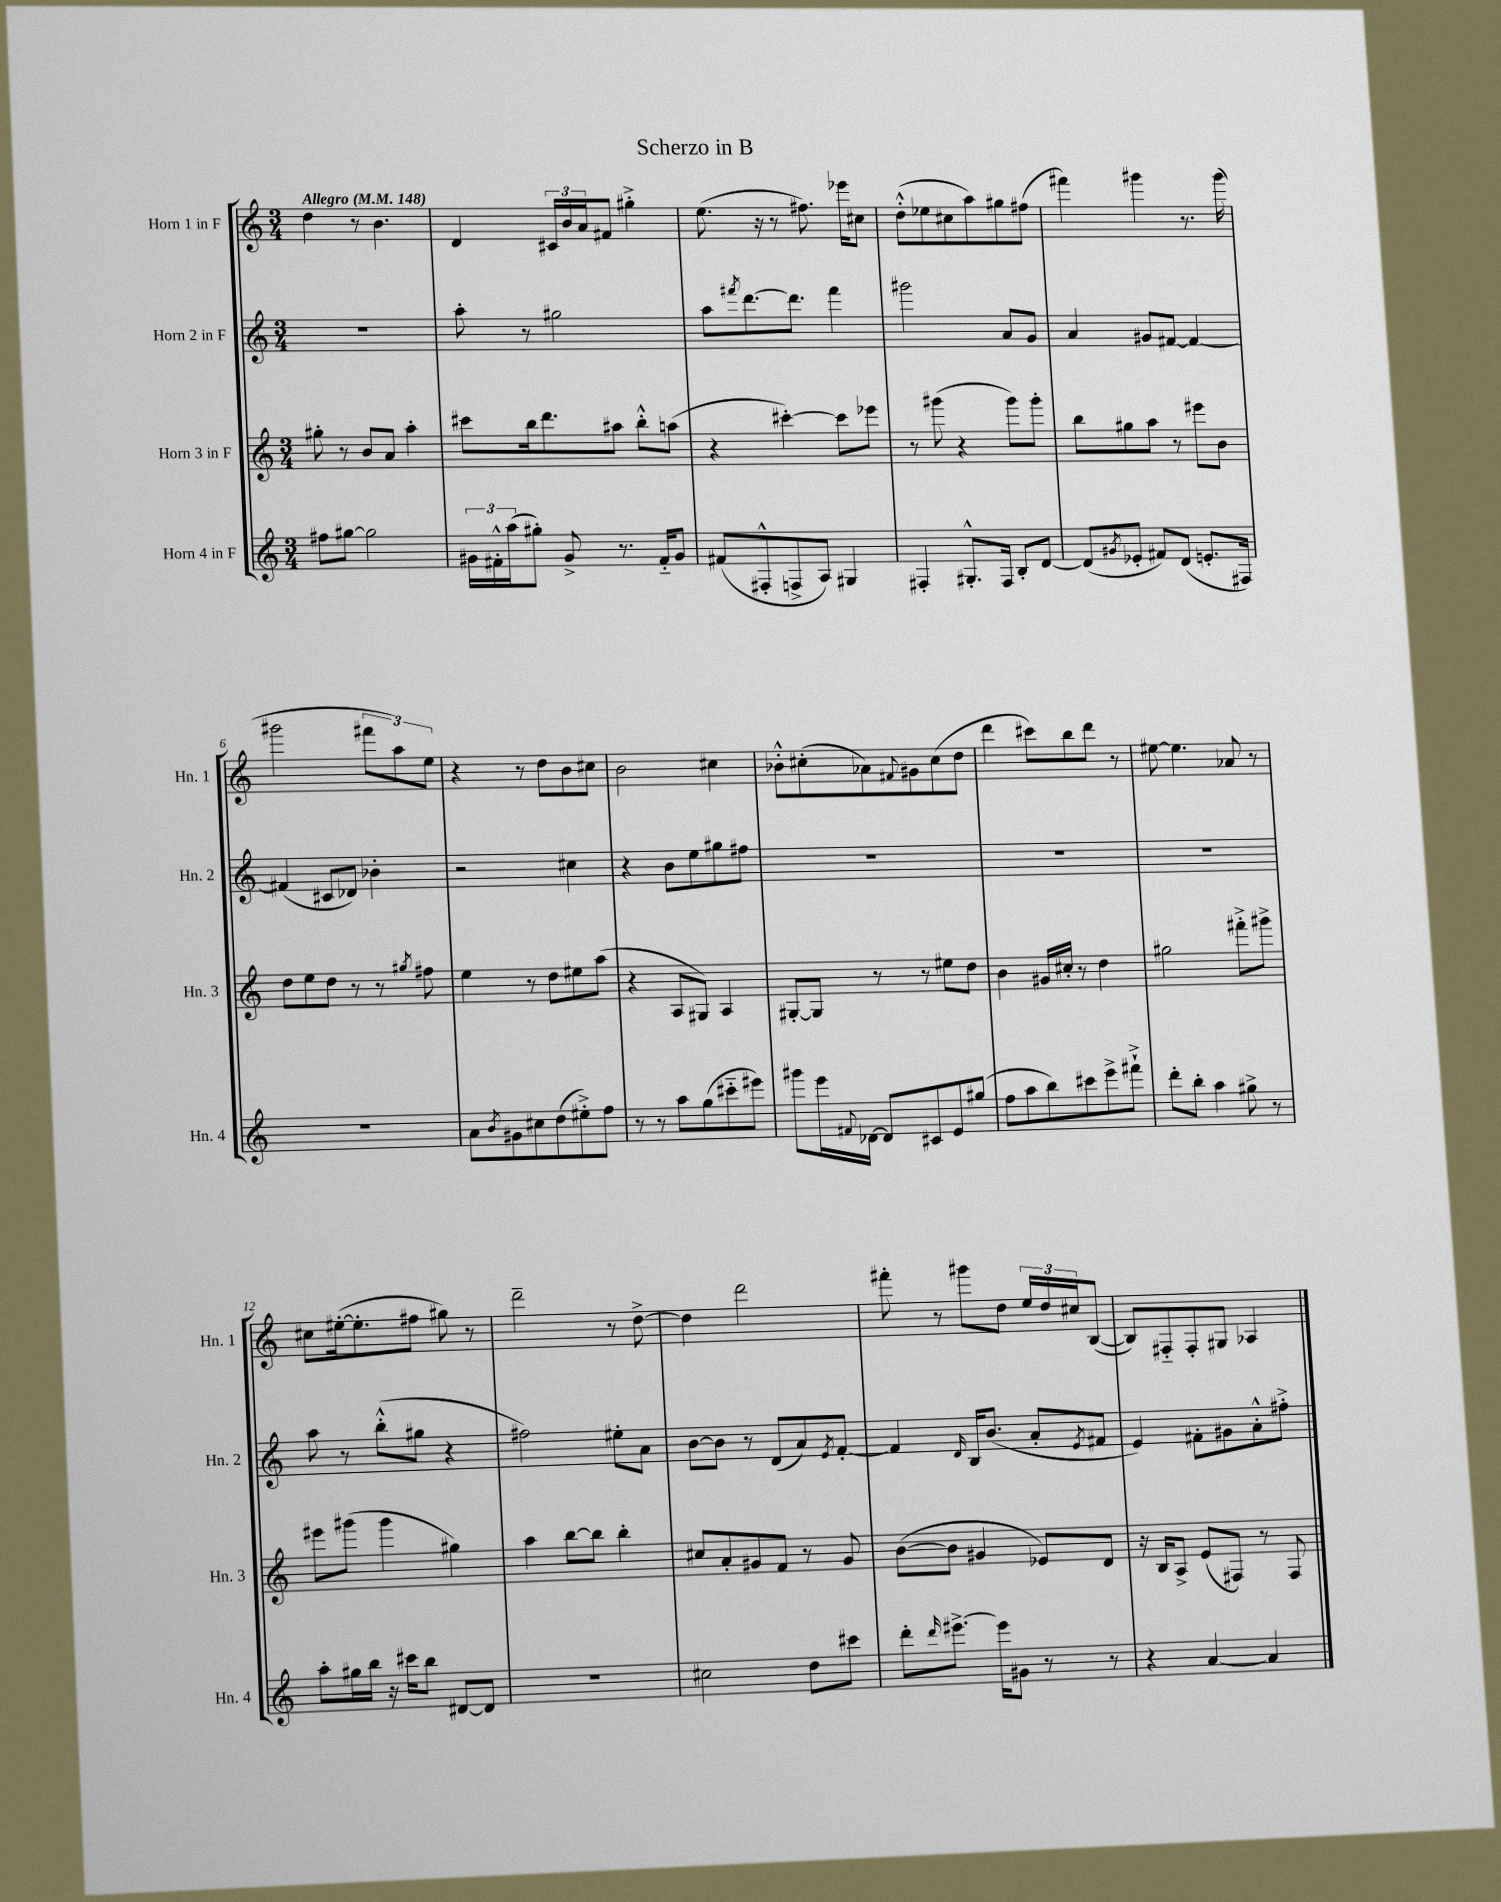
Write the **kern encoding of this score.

**kern	**kern	**kern	**kern
*part4	*part3	*part2	*part1
*staff4	*staff3	*staff2	*staff1
*I"Horn 4 in F	*I"Horn 3 in F	*I"Horn 2 in F	*I"Horn 1 in F
*I'Hn. 4	*I'Hn. 3	*I'Hn. 2	*I'Hn. 1
*clefG2	*clefG2	*clefG2	*clefG2
*k[]	*k[]	*k[]	*k[]
*M3/4	*M3/4	*M3/4	*M3/4
*MM148	*MM148	*MM148	*MM148
=1	=1	=1	=1
!	!	!	!LO:TX:a:B:t=Allegro
8ff#X\L	8gg#X'\	2.r	4dd\
[8gg#X\J	8r	.	.
2gg#\]	8b/L	.	8r
.	8a/J	.	4.b\
.	4aa'\	.	.
=2	=2	=2	=2
24g#X\LL	8ccc#X\L	8aa'\	4d/
24f#X'^^\	.	.	.
(24aa\J	.	.	.
8gg#X'\J)	16bb\k	8r	.
.	8.ddd\	.	.
8g#^/	.	2gg#X\	24c#X/LL
.	.	.	24b/
.	.	.	24a/J
8.r	8aa#X\J	.	8f#X/J
.	8bb'^^\L	.	4gg#X'^\
16f#/KL	.	.	.
8g#/J	(8aan\J	.	.
=3	=3	=3	=3
(8f#X/L	4r	8aa\L	(8.ee\
.	.	8qfff#X/	.
8F#X'^^/	.	[8.ddd\	.
.	.	.	16r
8Fn^/	[4ccc#X'\)	.	8r
.	.	8.ddd\J]	.
8A/J)	.	.	8.ff#X\)
4G#X/	8ccc#\L]	4fff#\	.
.	.	.	16eee-X\KL
.	8eee-X\J	.	8cc#X\J
=4	=4	=4	=4
4F#X'/	8r	2ggg#X\	(8dd'^^\L
.	(8ggg#X\	.	8ee-X\
8.G#X'^^/L	4r	.	8cc#X\
.	.	.	8aa\)
16F#/Jk	.	.	.
8B'/L	8ggg#\L)	8a/L	8gg#X\
[8d/J	8ggg#'\J	8g/J	(8ff#X\J
=5	=5	=5	=5
(8d/L]	8bb\L	4a/	4fff#X\)
8qg#X/	.	.	.
8e-X'/J	8gg#X\	.	.
8f#X/L)	8aa\J	8g#X/L	4ggg#X\
(8d/J	8r	[8f#X/J	.
8.en'/L	8eee#X\L	4f#/_	8.r
.	8b\J	.	.
16F#X/Jk)	.	.	(16ggg#\
!!LO:LB:g=z
=6	=6	=6	=6
2.r	8dd\L	(4f#X/]	2ggg#X\
.	8ee\	.	.
.	8dd\J	8c#X/L	.
.	8r	8d-X/J)	.
.	8r	4b-X'\	12fff#X\L
.	.	.	12aa\)
.	8qgg#X/	.	.
.	8ff#X\	.	.
.	.	.	12ee\J
=7	=7	=7	=7
8a\L	4ee\	2r	4r
8qb/	.	.	.
8g#X\	.	.	.
8cc#X\	8r	.	8r
(8dd\	8dd\L	.	8dd\L
8ee#X'^\)	8ee#X\	4cc#X\	8b\
8ff\J	(8aa\J	.	8cc#X\J
=8	=8	=8	=8
8r	4r	4r	2b\
8r	.	.	.
8aa\L	8A/L	8b\L	.
(8gg\	8G#X/J)	8ee\	.
8ccc#X\	4A/	8gg#X\	4cc#X\
8eee#X\J)	.	8ff#X\J	.
=9	=9	=9	=9
8ggg#X\L	[8G#X'/L	2.r	8b-X'^^\L
16eee\L	8G#/J]	.	(8cc#X'\
8qqf#X/	.	.	.
[16d-X\JJ	.	.	.
8d-/L]	8r	.	8a-X\)
.	.	.	8qqf#X/
8c#X/	8r	.	8g#X\
8e/	8ee#X\L	.	(8cc#\
(8gg#X/J	8dd\J	.	8dd\J
=10	=10	=10	=10
8ff\L	4b\	2.r	4ddd\
8aa\	.	.	.
8bb\)	16g#X/LL	.	8ccc#X\L)
.	16cc#X'/JJ	.	.
8ccc#X\	8r	.	8bb\
8eee^\	4dd\	.	8ddd\J
8fff#X`^\J	.	.	8r
=11	=11	=11	=11
8ddd'\L	2gg#X\	2.r	[8ee#X\
8bb'\J	.	.	4.ee#\]
4aa\	.	.	.
8gg#X^\	8fff#X'^\L	.	8a-X/
8r	8ggg#X^\J	.	8r
!!LO:LB:g=z
=12	=12	=12	=12
8aa'\L	8eee#X\L	8aa\	8cc#X\L
16gg#X\L	(8ggg#X\J	8r	([16ee#X'\k
16bb\JJ	.	.	8.ee#'\]
16r	4ggg#\	(8bb'^^\L	.
16ccc#X\KL	.	.	.
8bb\J	.	8gg#X\J	8ff#X\J
[8d#X/L	4gg#X\)	4r	8gg#X\)
8d#/J]	.	.	8r
=13	=13	=13	=13
2.r	4aa\	2ff#X\)	2ddd~\
.	[8bb\L	.	.
.	8bb\J]	.	.
.	4bb'\	8ee#X'\L	8r
.	.	8a\J	[8dd^\
=14	=14	=14	=14
2cc#X\	8cc#X/L	[8b\L	4dd\]
.	8a'/	8b\J]	.
.	8g#X/	8r	2ddd\
.	8f/J	(8d/L	.
8dd\L	8r	8a/)	.
.	.	8qe/	.
8ccc#X\J	8g#/	[8f'/J	.
=15	=15	=15	=15
8ddd'\L	([8b\L	4f/]	8fff#X'\
16qqddd/	.	.	.
[8.eee#X^\J	8b\J]	.	8r
.	.	16qqd/	.
.	4g#X/	16B/KL	8ggg#X\L
16eee#\KL]	.	(8.b/J	.
8g#X\J	.	.	8dd\J
8r	8e-X/L)	8a'/L	24ee/LL
.	.	.	24dd/
.	.	.	24cc#X/J
.	.	8qe/	.
8r	8d/J	8f#X/J	([8B/J
=16	=16	=16	=16
4r	16r	4e/)	8B/L])
.	16B/KL	.	.
.	8A^/J	.	8F#X/
[4a/	(8e/L	8f#X'\L	8F#'/
.	8F#X/J)	8g#X\	8G#X/J
4a/]	8r	8a'^^\	4A-X/
.	8F#/	8ff#X'^\J	.
==	==	==	==
*-	*-	*-	*-
